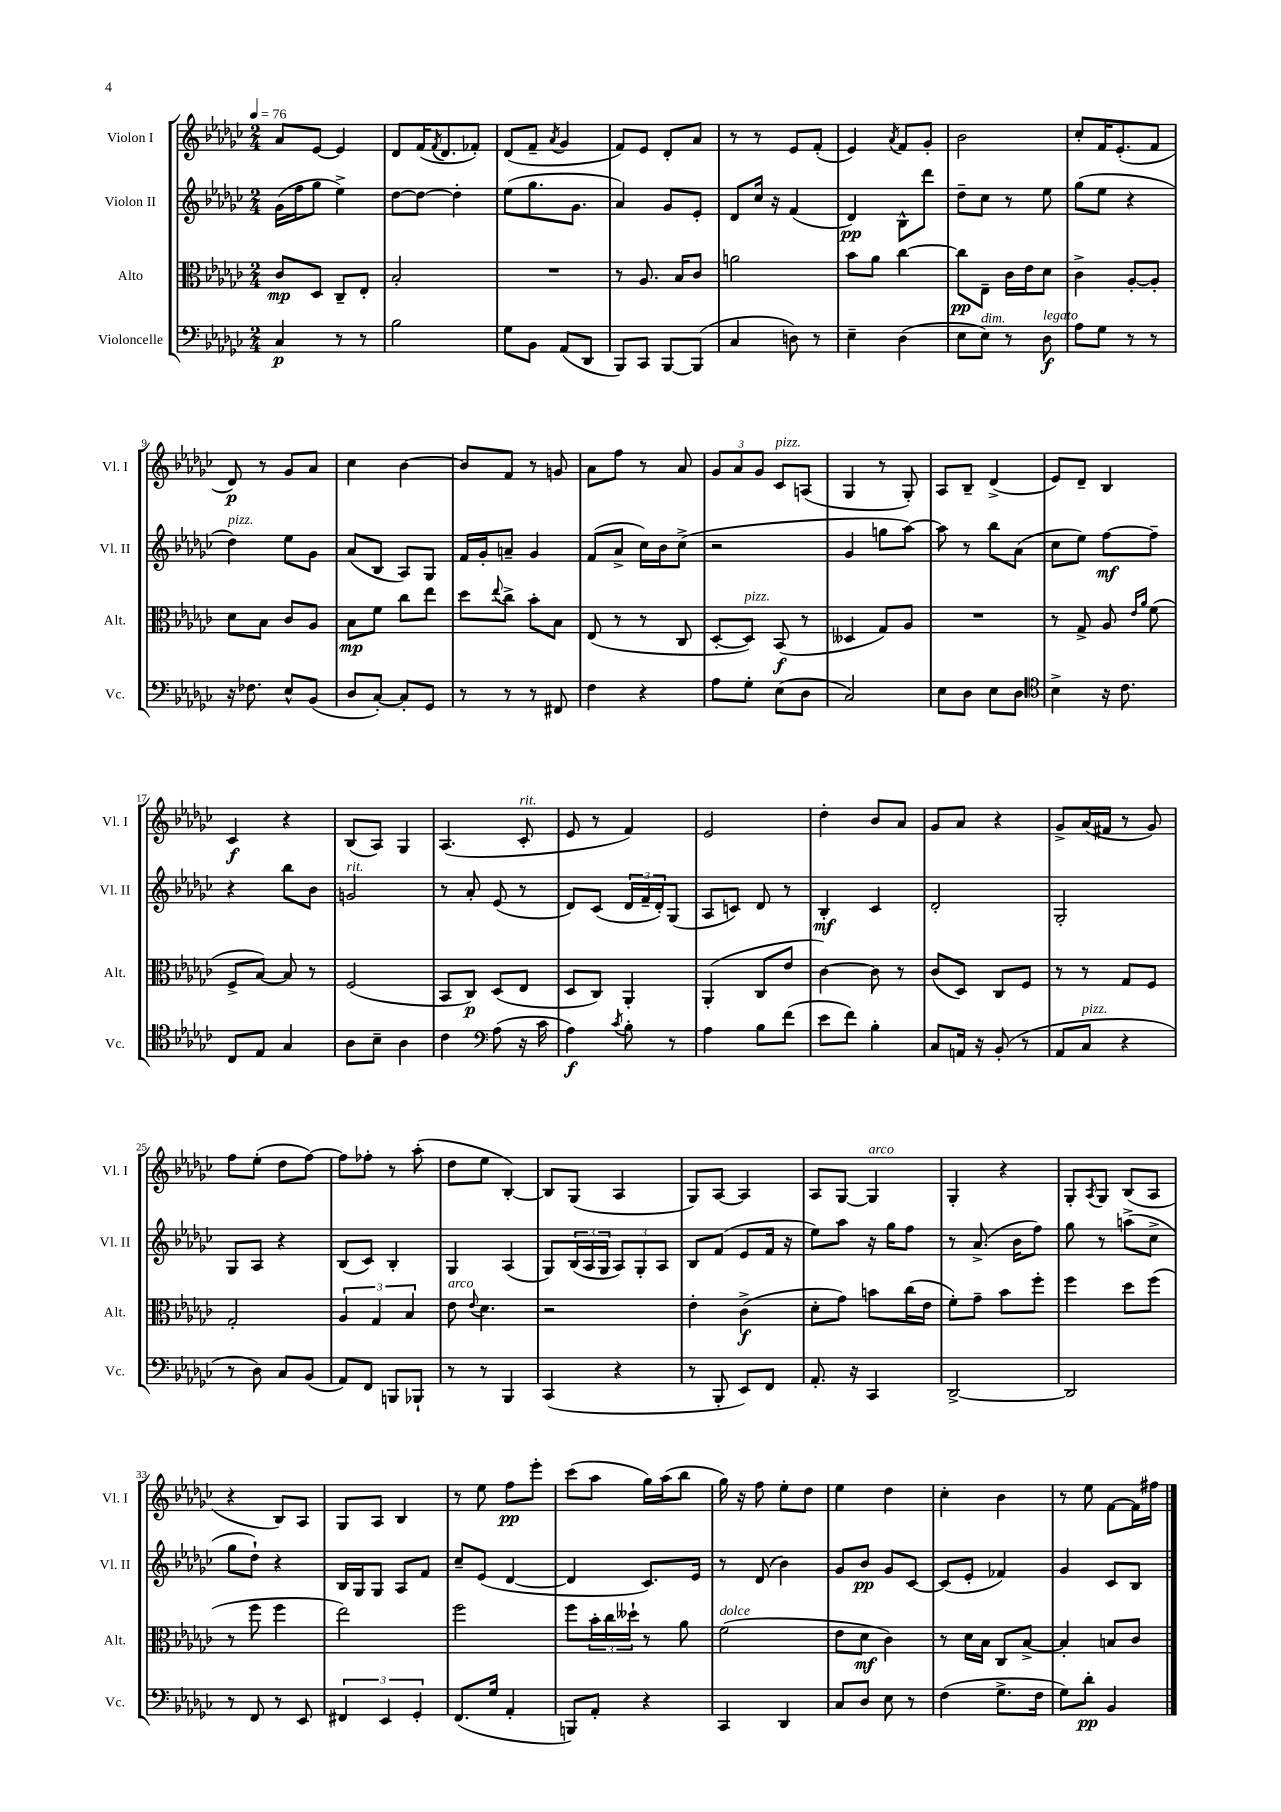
<<
\new StaffGroup <<
\new Staff = "s0" \with { instrumentName = "Violon I" shortInstrumentName = "Vl. I" } {
    \clef treble \key ges \major \numericTimeSignature \time 2/4 \tempo 4 = 76
    aes'8 ees'8~ ees'4 |
    des'8 f'16( \acciaccatura { f'8 } des'8. fes'8-.) |
    des'8( f'8-- \acciaccatura { aes'8 } ges'4 |
    f'8) ees'8 des'8-. aes'8 |
    r8 r8 ees'8 f'8-.( |
    ees'4) \acciaccatura { aes'8 } f'8 ges'8-. |
    bes'2 |
    ces''8-. f'16 ees'8.-.( f'8 |
    des'8\p) r8 ges'8 aes'8 |
    ces''4 bes'4~ |
    bes'8 f'8 r8 g'8 |
    aes'8 f''8 r8 aes'8 |
    \tuplet 3/2 { ges'8 aes'8 ges'8 } ces'8^\markup { \italic "pizz." } a8( |
    ges4 r8 ges8-.) |
    aes8 bes8-- des'4->( |
    ees'8) des'8-- bes4 |
    ces'4\f r4 |
    bes8( aes8) ges4 |
    aes4.( ces'8-.^\markup { \italic "rit." } |
    ees'8 r8 f'4) |
    ees'2 |
    des''4-. bes'8 aes'8 |
    ges'8 aes'8 r4 |
    ges'8-> aes'16( fis'16 r8 ges'8) |
    f''8 ees''8-.( des''8 f''8~) |
    f''8 fes''8-. r8 aes''8-.( |
    des''8 ees''8 bes4~-.) |
    bes8 ges8( aes4 |
    ges8) aes8~ aes4 |
    aes8 ges8~ ges4^\markup { \italic "arco" } |
    ges4-. r4 |
    ges8-. \acciaccatura { aes8 } ges8 bes8( aes8 |
    r4 bes8) aes8 |
    ges8 aes8 bes4 |
    r8 ees''8 f''8\pp ees'''8-. |
    ces'''8( aes''8 ges''16) aes''16( bes''8 |
    ges''16) r16 f''8 ees''8-. des''8 |
    ees''4 des''4 |
    ces''4-. bes'4 |
    r8 ees''8 f'8~ f'16 fis''16 \bar "|." |
}
\new Staff = "s1" \with { instrumentName = "Violon II" shortInstrumentName = "Vl. II" } {
    \clef treble \key ges \major \numericTimeSignature \time 2/4
    ges'16( f''16 ges''8 ees''4->) |
    des''8~ des''8~ des''4-. |
    ees''8( ges''8. ges'8. |
    aes'4) ges'8 ees'8-. |
    des'8 ces''16 r16 f'4( |
    des'4\pp) bes8-^ des'''8 |
    des''8-- ces''8 r8 ees''8 |
    ges''8( ees''8 r4 |
    des''4^\markup { \italic "pizz." }) ees''8 ges'8 |
    aes'8( bes8 aes8) ges8 |
    f'16 ges'16-. a'8-- ges'4 |
    f'8( aes'8-> ces''16) bes'16 ces''8->( |
    r2 |
    ges'4 g''8 aes''8~) |
    aes''8 r8 bes''8 aes'8( |
    ces''8 ees''8) f''8~\mf f''8-- |
    r4 bes''8 bes'8 |
    g'2^\markup { \italic "rit." } |
    r8 aes'8-. ees'8( r8 |
    des'8) ces'8( \tuplet 3/2 { des'16 f'16-- des'16-.) } ges8( |
    aes8 c'8) des'8 r8 |
    bes4-.\mf ces'4 |
    des'2-. |
    ges2-. |
    ges8 aes8 r4 |
    bes8( ces'8) bes4-. |
    ges4 aes4( |
    ges8) \tuplet 3/2 { bes16( aes16 ges16 } \tuplet 3/2 { aes8) ges8-. aes8 } |
    bes8 f'8( ees'8 f'16 r16 |
    ees''8) aes''8 r16 ges''16 f''8 |
    r8 aes'8.->( bes'16 f''8) |
    ges''8 r8 a''8->( ces''8-> |
    ges''8 des''8-!) r4 |
    bes16 ges16 ges8 aes8 f'8 |
    ces''8-- ees'8( des'4~ |
    des'4 ces'8.) ees'16 |
    r8 des'8( bes'4) |
    ges'8 bes'8\pp ges'8 ces'8~ |
    ces'8( ees'8-. fes'4) |
    ges'4 ces'8 bes8 \bar "|." |
}
\new Staff = "s2" \with { instrumentName = "Alto" shortInstrumentName = "Alt." } {
    \clef alto \key ges \major \numericTimeSignature \time 2/4
    ces'8\mp des8 ces8-- ees8-. |
    bes2-. |
    R2 |
    r8 aes8. bes16 ces'8 |
    a'2 |
    bes'8 aes'8 ces''4~ |
    ces''8\pp ees8-- ces'16 ees'16 des'8 |
    ces'4-> aes8~-. aes8-. |
    des'8 bes8 ces'8 aes8 |
    bes8\mp f'8 ces''8 ees''8 |
    des''8 \appoggiatura { ees''8 } ces''8-> bes'8-. bes8 |
    ees8( r8 r8 ces8 |
    des8~-. des8^\markup { \italic "pizz." }) bes,8\f( r8 |
    deses4 ges8) aes8 |
    R2 |
    r8 ges8-> aes8 \grace { ees'16 aes'16 } f'8( |
    f8-> bes8~) bes8 r8 |
    f2( |
    bes,8 ces8\p) des8( ees8 |
    des8 ces8) aes,4-. |
    aes,4-.( ces8 ees'8 |
    ces'4~) ces'8 r8 |
    ces'8( des8) ces8 f8 |
    r8 r8 ges8 f8 |
    ges2-. |
    \tuplet 3/2 { aes4 ges4 bes4 } |
    ees'8^\markup { \italic "arco" } \appoggiatura { ees'8 } des'4. |
    r2 |
    ees'4-. ces'4->\f( |
    des'8-. ges'8) b'8 ces''16( ees'16 |
    f'8-.) ges'8-- bes'8 f''8-. |
    f''4 des''8 f''8( |
    r8 f''8 f''4 |
    ees''2) |
    f''2 |
    f''8 \tuplet 3/2 { bes'16-. ces''16 deses''16-! } r8 aes'8 |
    f'2^\markup { \italic "dolce" }( |
    ees'8 des'8\mf ces'4) |
    r8 des'16 bes16 ces8 bes8~-> |
    bes4-. b8 ces'8 \bar "|." |
}
\new Staff = "s3" \with { instrumentName = "Violoncelle" shortInstrumentName = "Vc." } {
    \clef bass \key ges \major \numericTimeSignature \time 2/4
    ces4\p r8 r8 |
    bes2 |
    ges8 bes,8 aes,8( des,8 |
    bes,,8) ces,8 bes,,8~ bes,,8( |
    ces4 d8) r8 |
    ees4-- des4( |
    ees8 ees8^\markup { \italic "dim." }) r8 des8\f^\markup { \italic "legato" } |
    aes8 ges8 r8 r8 |
    r16 fes8. ees8-^ bes,8( |
    des8 ces8~-.) ces8-. ges,8 |
    r8 r8 r8 fis,8 |
    f4 r4 |
    aes8 ges8-. ees8( des8 |
    ces2) |
    ees8 des8 ees8 des8 |
    \clef tenor bes4-> r16 ces'8. |
    ces8 ees8 ges4 |
    aes8 bes8-- aes4 |
    ces'4 \clef bass aes8( r16 ces'16 |
    aes4\f) \acciaccatura { ces'8 } bes8-. r8 |
    aes4 bes8 f'8( |
    ees'8 f'8) bes4-. |
    ces8 a,16 r16 bes,8-.( r8 |
    aes,8 ces8^\markup { \italic "pizz." } r4 |
    r8 des8) ces8 bes,8( |
    aes,8) f,8 b,,8 bes,,8-! |
    r8 r8 bes,,4 |
    ces,4( r4 |
    r8 bes,,8-. ees,8) f,8 |
    aes,8.-. r16 ces,4 |
    des,2~-> |
    des,2 |
    r8 f,8 r8 ees,8 |
    \tuplet 3/2 { fis,4 ees,4 ges,4-. } |
    f,8.( ges16 aes,4-. |
    b,,8) aes,8-. r4 |
    ces,4 des,4 |
    ces8 des8 ees8 r8 |
    f4( ges8.-> f16 |
    ges8) des'8-.\pp bes,4 \bar "|." |
}
>>
>>
